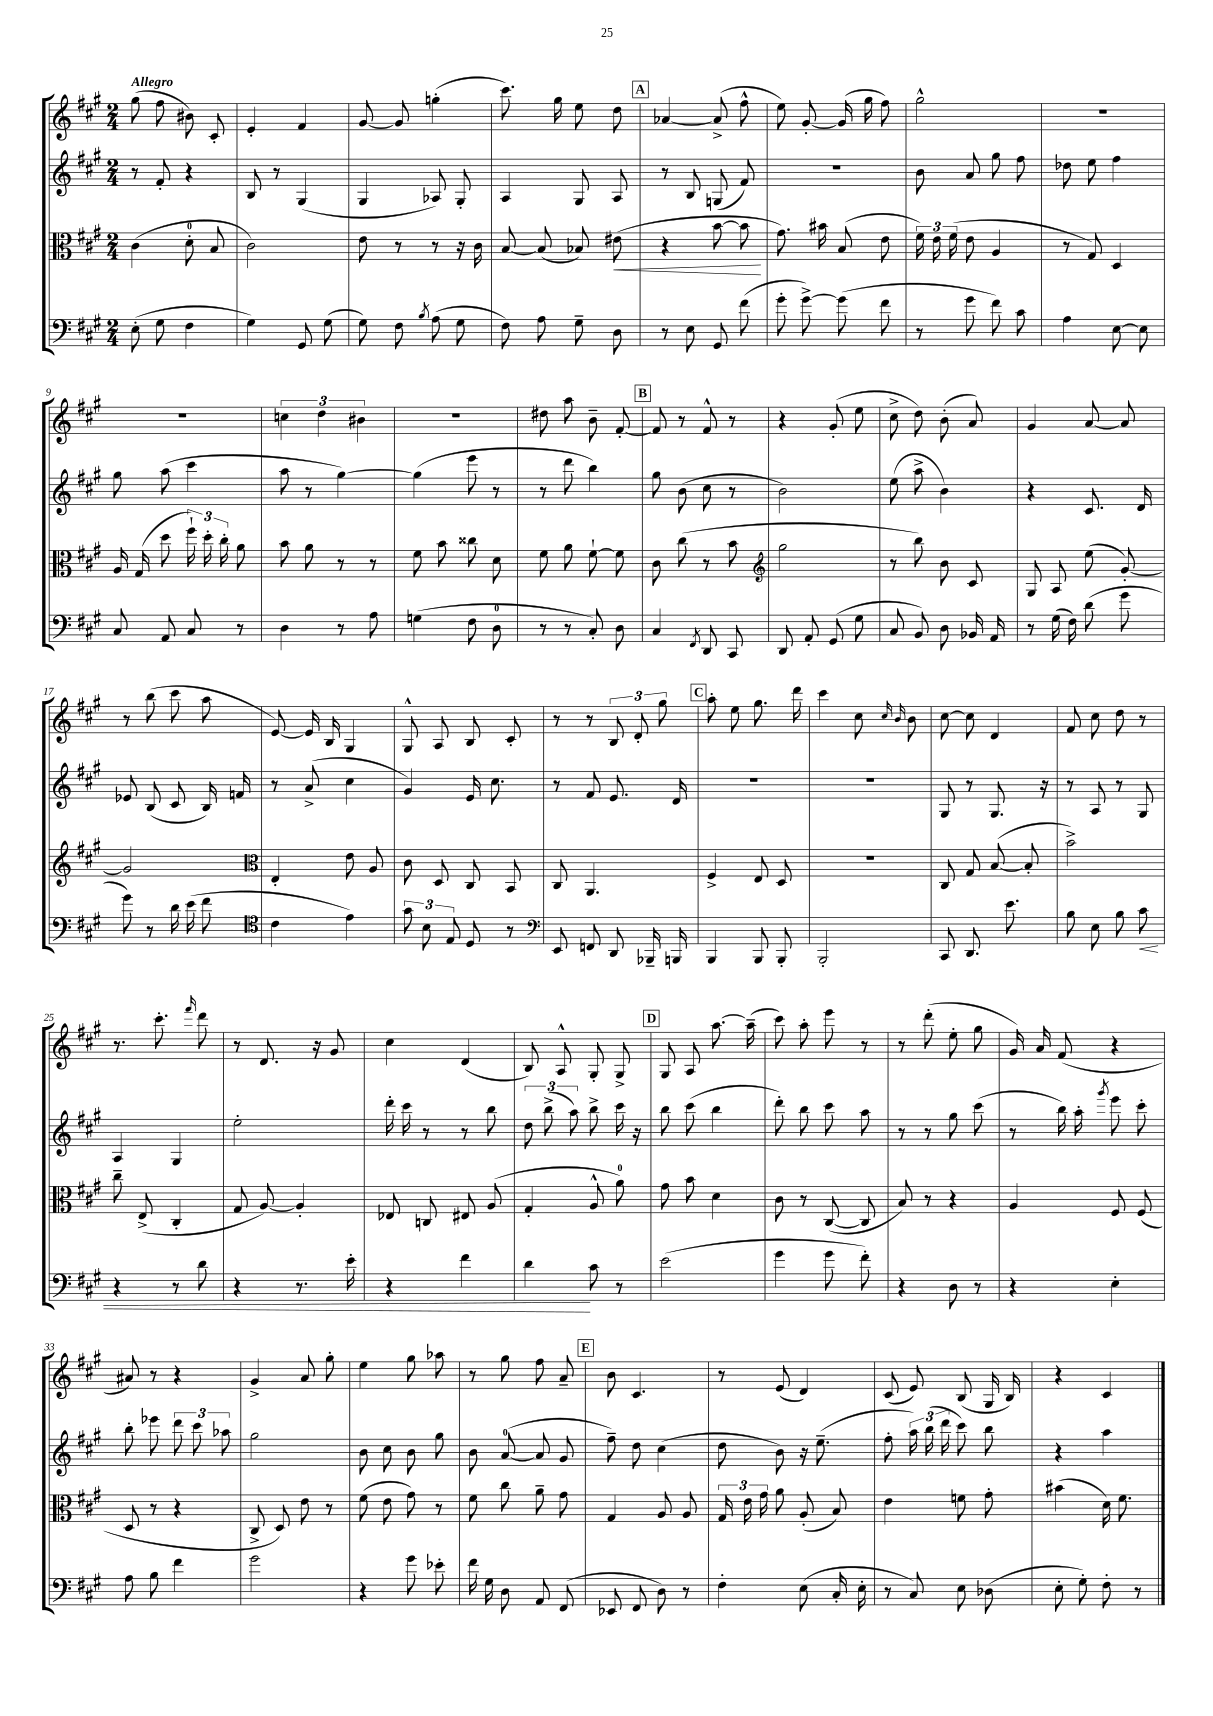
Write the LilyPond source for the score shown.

<<
\new StaffGroup <<
\new Staff = "s0" {
    \clef treble \key a \major \numericTimeSignature \time 2/4 \tempo "Allegro"
    \autoBeamOff gis''8( fis''8 bis'8) cis'8-. |
    e'4-. fis'4 |
    gis'8~ gis'8 g''4-.( |
    cis'''8.) gis''16 e''8 d''8 |
    \mark \markup { \box "A" } aes'4~ aes'8->( fis''8-^ |
    e''8) gis'8~-. gis'16( gis''16 fis''8) |
    gis''2-^ |
    r2 |
    R2 |
    \tuplet 3/2 { c''4 d''4 bis'4 } |
    R2 |
    dis''8 a''8 b'8-- fis'8~-. |
    \mark \markup { \box "B" } fis'8 r8 fis'8-^ r8 |
    r4 gis'8-.( e''8 |
    cis''8-> d''8) b'8-.( a'8) |
    gis'4 a'8~ a'8 |
    r8 b''8( cis'''8 a''8 |
    e'8~) e'16 b16 gis4 |
    gis8-^ a8 b8 cis'8-. |
    r8 r8 \tuplet 3/2 { b8 d'8-. gis''8 } |
    \mark \markup { \box "C" } a''8-. e''8 gis''8. d'''16 |
    cis'''4 cis''8 \grace { cis''16 b'16 } b'8 |
    cis''8~ cis''8 d'4 |
    fis'8 cis''8 d''8 r8 |
    r8. cis'''8.-. \grace { fis'''16 } d'''8 |
    r8 d'8. r16 gis'8 |
    cis''4 d'4( |
    b8) a8-^ gis8-. gis8-> |
    \mark \markup { \box "D" } gis8 a8 a''8.~ a''16--( |
    cis'''8) a''8-. e'''8 r8 |
    r8 d'''8-.( e''8-. gis''8 |
    gis'16) a'16 fis'8( r4 |
    ais'8) r8 r4 |
    gis'4-> a'8 gis''8-. |
    e''4 gis''8 aes''8 |
    r8 gis''8 fis''8 a'8-- |
    \mark \markup { \box "E" } b'8 cis'4. |
    r8 e'8( d'4) |
    cis'8( e'8) b8( gis16 b16) |
    r4 cis'4 \bar "|." |
}
\new Staff = "s1" {
    \clef treble \key a \major \numericTimeSignature \time 2/4
    \autoBeamOff r8 fis'8-. r4 |
    b8 r8 gis4( |
    gis4 aes8) gis8-. |
    a4 gis8 a8 |
    \mark \markup { \box "A" } r8 b8 g8( fis'8) |
    r2 |
    b'8 a'8 gis''8 fis''8 |
    des''8 e''8 fis''4 |
    gis''8 a''8( cis'''4 |
    a''8 r8 gis''4~) |
    gis''4( e'''8 r8 |
    r8 d'''8 b''4) |
    \mark \markup { \box "B" } gis''8 b'8( cis''8 r8 |
    b'2) |
    e''8( a''8-> b'4) |
    r4 cis'8. d'16 |
    ees'8 b8( cis'8 b16) f'16 |
    r8 a'8->( cis''4 |
    gis'4) e'16 cis''8. |
    r8 fis'8 e'8. d'16 |
    \mark \markup { \box "C" } R2 |
    R2 |
    gis8 r8 gis8. r16 |
    r8 a8 r8 gis8 |
    a4 gis4 |
    e''2-. |
    d'''16-. cis'''16 r8 r8 b''8 |
    \tuplet 3/2 { d''8 b''8->( a''8) } b''8-> cis'''16 r16 |
    \mark \markup { \box "D" } b''8 cis'''8( b''4 |
    d'''8-.) b''8 cis'''8 a''8 |
    r8 r8 gis''8 cis'''8( |
    r8 b''16) a''16-. \acciaccatura { gis'''8 } e'''8 cis'''8-. |
    b''8-. ees'''8 \tuplet 3/2 { d'''8 cis'''8 aes''8 } |
    gis''2 |
    b'8 cis''8 b'8 gis''8 |
    b'8 a'8-0~( a'8 gis'8 |
    \mark \markup { \box "E" } fis''8--) d''8 cis''4( |
    d''8 b'8) r16 e''8.--( |
    fis''8-. \tuplet 3/2 { a''16) b''16( d'''16 } cis'''8) b''8 |
    r4 a''4 \bar "|." |
}
\new Staff = "s2" {
    \clef alto \key a \major \numericTimeSignature \time 2/4
    \autoBeamOff cis'4( d'8-0-. b8 |
    cis'2) |
    e'8 r8 r8 r16 cis'16 |
    b8~ b8( bes8) eis'8\<( |
    \mark \markup { \box "A" } r4 b'8~ b'8\! |
    gis'8.) bis'16 b8( e'8 |
    \tuplet 3/2 { fis'16) e'16 fis'16( } e'8 a4 |
    r8 gis8) d4 |
    a16 gis16( d''8 \tuplet 3/2 { fis''16-!) d''16-. cis''16-. } a'8 |
    b'8 a'8 r8 r8 |
    fis'8 b'8 cisis''8 d'8 |
    fis'8 a'8 fis'8~-! fis'8 |
    \mark \markup { \box "B" } cis'8 cis''8( r8 b'8 |
    \clef treble gis''2 |
    r8 b''8) b'8 cis'8 |
    gis8 a8 e''8( gis'8~-.) |
    gis'2 |
    \clef alto e4-. e'8 a8 |
    cis'8 d8 cis8 b,8 |
    cis8 a,4. |
    \mark \markup { \box "C" } fis4-> e8 d8 |
    R2 |
    cis8 gis8 b8~( b8-. |
    b'2->) |
    cis''8-- e8->( cis4-. |
    gis8 a8~) a4-. |
    ees8 c8 eis8 a8( |
    gis4-. a8-^ a'8-0) |
    \mark \markup { \box "D" } gis'8 b'8 d'4 |
    cis'8 r8 cis8~( cis8 |
    b8) r8 r4 |
    a4 fis8 fis8( |
    d8 r8 r4 |
    cis8-> d8) e'8 r8 |
    fis'8( e'8 gis'8) r8 |
    fis'8 cis''8 a'8-- gis'8 |
    \mark \markup { \box "E" } gis4 a8 a8 |
    \tuplet 3/2 { gis16 e'16 gis'16 } a'8 a8-.( b8) |
    e'4 f'8 gis'8-. |
    bis'4( d'16) fis'8. \bar "|." |
}
\new Staff = "s3" {
    \clef bass \key a \major \numericTimeSignature \time 2/4
    \autoBeamOff e8-.( gis8 fis4 |
    gis4) gis,8 gis8( |
    gis8) fis8 \acciaccatura { b8 } a8( gis8 |
    fis8) a8 gis8-- d8 |
    \mark \markup { \box "A" } r8 e8 gis,8 fis'8( |
    gis'8-. gis'8~->) gis'8( fis'8 |
    r8 gis'8 fis'8) cis'8 |
    a4 e8~ e8 |
    cis8 a,8 cis8 r8 |
    d4 r8 a8 |
    g4( fis8 d8-0 |
    r8 r8 cis8-.) d8 |
    \mark \markup { \box "B" } cis4 \acciaccatura { fis,8 } d,8 cis,8 |
    d,8 a,8-. gis,8( gis8 |
    cis8 b,8) d8 bes,16 a,16 |
    r8 gis16( fis16) d'8( gis'8 |
    gis'8) r8 d'16 e'16( fis'8 |
    \clef tenor cis'4 e'4) |
    \tuplet 3/2 { gis'8 b8 e8 } d8 r8 |
    \clef bass e,8 f,8 d,8 bes,,16-- b,,16 |
    \mark \markup { \box "C" } b,,4 b,,8 b,,8-. |
    b,,2-. |
    cis,8 d,8. e'8. |
    b8 e8 b8 cis'8\< |
    r4 r8 d'8 |
    r4 r8. e'16-. |
    r4 fis'4 |
    d'4\! cis'8 r8 |
    \mark \markup { \box "D" } e'2( |
    gis'4 gis'8 fis'8-.) |
    r4 d8 r8 |
    r4 e4-. |
    a8 b8 fis'4 |
    gis'2 |
    r4 gis'8 ees'8-. |
    fis'16 gis16 d8 a,8 fis,8( |
    \mark \markup { \box "E" } ees,8 fis,8 d8) r8 |
    fis4-. e8( cis16-. e16-. |
    r8 cis8) e8 des8( |
    e8-. gis8-.) fis8-. r8 \bar "|." |
}
>>
>>
